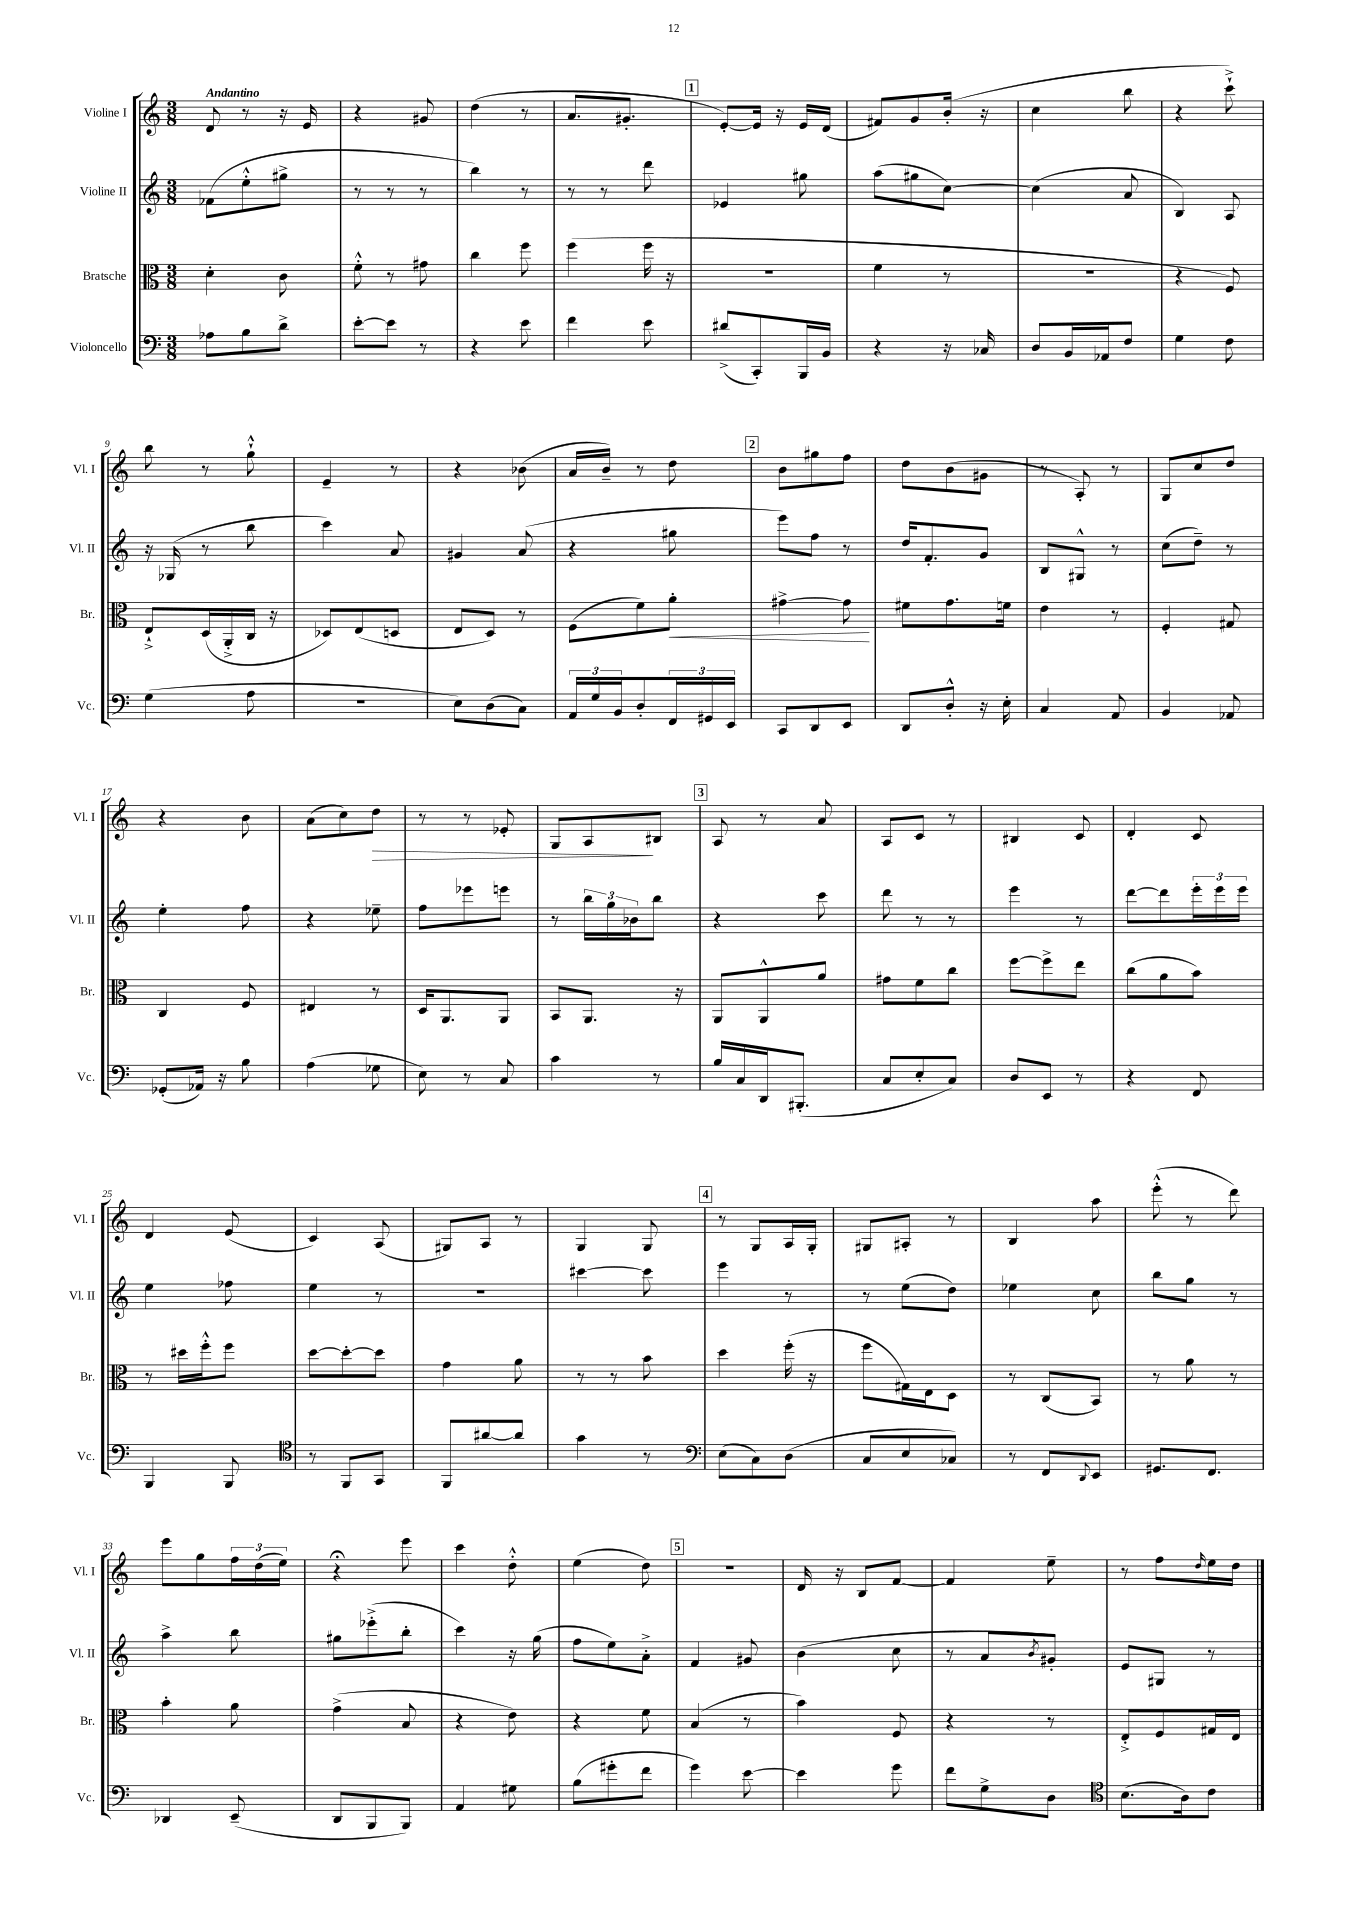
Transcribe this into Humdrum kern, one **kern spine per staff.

**kern	**kern	**dynam	**kern	**kern	**dynam
*part4	*part3	*part3	*part2	*part1	*part1
*staff4	*staff3	*staff3	*staff2	*staff1	*staff1
*I"Violoncello	*I"Bratsche	*	*I"Violine II	*I"Violine I	*
*I'Vc.	*I'Br.	*	*I'Vl. II	*I'Vl. I	*
*clefF4	*clefC3	*	*clefG2	*clefG2	*
*k[]	*k[]	*	*k[]	*k[]	*
*M3/8	*M3/8	*	*M3/8	*M3/8	*
=1	=1	=1	=1	=1	=1
!	!	!	!	!LO:TX:a:B:t=Andantino	!
8A-X\L	4d'\	.	(8f-X\L	8d/	.
8B\	.	.	8ee'^^\	8r	.
8d^\J	8c\	.	8gg#X^\J	16r	.
.	.	.	.	16e/	.
=2	=2	=2	=2	=2	=2
[8e'\L	8f'^^\	.	8r	4r	.
8e\J]	8r	.	8r	.	.
8r	8g#X\	.	8r	8g#X/	.
=3	=3	=3	=3	=3	=3
4r	4cc\	.	4bb\)	(4dd\	.
8e\	8ff\	.	8r	8r	.
=4	=4	=4	=4	=4	=4
4f\	(4ff\	.	8r	8.a/L	.
.	.	.	8r	.	.
.	.	.	.	8.g#X'/J	.
8e\	16ff\	.	8ddd\	.	.
.	16r	.	.	.	.
!!LO:REH:place=s1:t=1
=5	=5	=5	=5	=5	=5
(8d#X^/L	4.r	.	4e-X/	[8e'/L)	.
8CC'/)	.	.	.	16e/Jk]	.
.	.	.	.	16r	.
16BBB/L	.	.	8gg#X\	16e/LL	.
16BB/JJ	.	.	.	(16d/JJ	.
=6	=6	=6	=6	=6	=6
4r	4f\	.	(8aa\L	8f#X/L)	.
.	.	.	8gg#X\	8g/	.
16r	8r	.	[8cc\J)	(16b'/Jk	.
16C-X/	.	.	.	16r	.
=7	=7	=7	=7	=7	=7
8D/L	4.r	.	(4cc\]	4cc\	.
16BB/L	.	.	.	.	.
16AA-X/J	.	.	.	.	.
8F/J	.	.	8a/	8bb\	.
=8	=8	=8	=8	=8	=8
4G\	4r	.	4B/)	4r	.
8F\	8F/)	.	8A/	8ccc`^\)	.
!!LO:LB:g=z
=9	=9	=9	=9	=9	=9
(4G\	8E`^/L	.	16r	8bb\	.
.	.	.	(16G-X/	.	.
.	(16D/L	.	8r	8r	.
.	16AA'^/	.	.	.	.
8A\	16C/JJ	.	8bb\	8gg`^^\	.
.	16r	.	.	.	.
=10	=10	=10	=10	=10	=10
4.r	8D-X/L)	.	4ccc\)	4e~/	.
.	(8E/	.	.	.	.
.	8Dn/J	.	8a/	8r	.
=11	=11	=11	=11	=11	=11
8E\L)	8E/L	.	4g#X/	4r	.
(8D\	8D/J)	.	.	.	.
8C\J)	8r	.	(8a/	(8b-X\	.
=12	=12	=12	=12	=12	=12
24AA/LL	(8F\L	.	4r	16a/LL	.
24G/	.	.	.	.	.
.	.	.	.	16b~/JJ)	.
24BB/J	.	.	.	.	.
8D'/	8f\)	.	.	8r	.
!	!	!LO:HP:b	!	!	!
24FF/L	8a'\J	<	8gg#X\	8dd\	.
24GG#X/	.	.	.	.	.
24EE/JJ	.	.	.	.	.
!!LO:REH:place=s1:t=2
=13	=13	=13	=13	=13	=13
8CC/L	[4g#X^\	.	8eee\L)	8b\L	.
8DD/	.	.	8ff\J	8gg#X\	.
8EE/J	8g#\]	.	8r	8ff\J	.
.	.	[	.	.	.
=14	=14	=14	=14	=14	=14
8DD/L	8f#X\L	.	16dd/KL	8dd\L	.
.	.	.	8.f'/	.	.
8D'^^/J	8.g\	.	.	(8b\	.
16r	.	.	8g/J	8g#X\J	.
16E'\	16fn\Jk	.	.	.	.
=15	=15	=15	=15	=15	=15
4C/	4e\	.	8B/L	8r	.
.	.	.	8G#X^^/J	8A'/)	.
8AA/	8r	.	8r	8r	.
=16	=16	=16	=16	=16	=16
4BB/	4F'/	.	(8cc\L	8G/L	.
.	.	.	8dd~\J)	8cc/	.
8AA-X/	8G#X/	.	8r	8dd/J	.
!!LO:LB:g=z
=17	=17	=17	=17	=17	=17
(8GG-X'/L	4C/	.	4ee'\	4r	.
16AA-X/Jk)	.	.	.	.	.
16r	.	.	.	.	.
8B\	8F/	.	8ff\	8b\	.
=18	=18	=18	=18	=18	=18
(4A\	4E#X/	.	4r	(8a\L	.
.	.	.	.	8cc\)	.
!	!	!	!	!	!LO:HP:b
8G-X\	8r	.	8ee-X~\	8dd\J	>
=19	=19	=19	=19	=19	=19
8E\)	16D/KL	.	8ff\L	8r	.
.	8.AA/	.	.	.	.
8r	.	.	8eee-X\	8r	.
8C/	8AA/J	.	8eeen\J	8e-X'/	.
=20	=20	=20	=20	=20	=20
4c\	8BB/L	.	8r	8G/L	.
.	8.AA/J	.	24bb\LL	8A/	.
.	.	.	24gg\	.	.
.	.	.	24b-X\J	.	.
8r	.	.	8bb\J	8B#X/J	]
.	16r	.	.	.	.
!!LO:REH:place=s1:t=3
=21	=21	=21	=21	=21	=21
16B/LL	8AA/L	.	4r	8A/	.
16C/	.	.	.	.	.
16DD/J	8AA^^/	.	.	8r	.
(8.BBB#X'/J	.	.	.	.	.
.	8a/J	.	8ccc\	8a/	.
=22	=22	=22	=22	=22	=22
8C/L	8g#X\L	.	8ddd\	8A/L	.
8E'/	8f\	.	8r	8c/J	.
8C/J)	8cc\J	.	8r	8r	.
=23	=23	=23	=23	=23	=23
8D/L	[8ff\L	.	4eee\	4B#X/	.
8EE/J	8ff^\]	.	.	.	.
8r	8ee\J	.	8r	8c/	.
=24	=24	=24	=24	=24	=24
4r	(8cc\L	.	[8ddd\L	4d'/	.
.	8a\	.	8ddd\]	.	.
8FF/	8b\J)	.	24eee'\L	8c/	.
.	.	.	24eee\	.	.
.	.	.	24eee\JJ	.	.
!!LO:LB:g=z
=25	=25	=25	=25	=25	=25
4BBB/	8r	.	4ee\	4d/	.
.	16dd#X\LL	.	.	.	.
.	16ff'^^\J	.	.	.	.
8BBB/	8ff\J	.	8ff-X\	(8e/	.
=26	=26	=26	=26	=26	=26
*clefC4	*	*	*	*	*
8r	[8dd\L	.	4ee\	4c/)	.
8FF/L	8dd'\_	.	.	.	.
8GG/J	8dd\J]	.	8r	(8A/	.
=27	=27	=27	=27	=27	=27
8FF/L	4g\	.	4.r	8G#X/L)	.
[8a#X/	.	.	.	8A/J	.
8a#/J]	8a\	.	.	8r	.
=28	=28	=28	=28	=28	=28
4g\	8r	.	[4ccc#X\	4G/	.
.	8r	.	.	.	.
8r	8b\	.	8ccc#\]	8G/	.
!!LO:REH:place=s1:t=4
=29	=29	=29	=29	=29	=29
*clefF4	*	*	*	*	*
(8E\L	4dd\	.	4eee\	8r	.
8C\)	.	.	.	8G/L	.
(8D\J	(16ff'\	.	8r	16A/L	.
.	16r	.	.	16G'/JJ	.
=30	=30	=30	=30	=30	=30
8C/L	8ff\L	.	8r	8G#X/L	.
8E/	16G#X\L)	.	(8ee\L	8A#X'/J	.
.	16E\J	.	.	.	.
8C-X/J)	8D\J	.	8dd\J)	8r	.
=31	=31	=31	=31	=31	=31
8r	8r	.	4ee-X\	4B/	.
8FF/L	(8C/L	.	.	.	.
8qqDD/	.	.	.	.	.
8EE/J	8BB/J)	.	8cc\	8aa\	.
=32	=32	=32	=32	=32	=32
8.GG#X/L	8r	.	8bb\L	(8eee'^^\	.
.	8a\	.	8gg\J	8r	.
8.FF/J	.	.	.	.	.
.	8r	.	8r	8ddd\)	.
!!LO:LB:g=z
=33	=33	=33	=33	=33	=33
4DD-X/	4b'\	.	4aa^\	8eee\L	.
.	.	.	.	8gg\	.
(8EE~/	8a\	.	8bb\	24ff\L	.
.	.	.	.	(24dd\	.
.	.	.	.	24ee\JJ)	.
=34	=34	=34	=34	=34	=34
8DD/L	(4g^\	.	8gg#X\L	4r;<	.
8BBB/	.	.	(8eee-X'^\	.	.
8BBB/J)	8B/	.	8bb'\J	8eee\	.
=35	=35	=35	=35	=35	=35
4AA/	4r	.	4ccc\)	4ccc\	.
8G#X\	8e\)	.	16r	8dd'^^\	.
.	.	.	(16gg\	.	.
=36	=36	=36	=36	=36	=36
(8B\L	4r	.	8ff\L	(4ee\	.
8g#X'\	.	.	8ee\)	.	.
8f\J	8f\	.	8a'^\J	8dd\)	.
!!LO:REH:place=s1:t=5
=37	=37	=37	=37	=37	=37
4g\)	(4B/	.	4f/	4.r	.
[8e\	8r	.	8g#X/	.	.
=38	=38	=38	=38	=38	=38
4e\]	4b\)	.	(4b\	16d/	.
.	.	.	.	16r	.
.	.	.	.	8B/L	.
8g\	8F/	.	8cc\	[8f/J	.
=39	=39	=39	=39	=39	=39
8f\L	4r	.	8r	4f/]	.
8G^\	.	.	8a/L	.	.
.	.	.	8qb/	.	.
8D\J	8r	.	8g#X'/J)	8ee~\	.
=40	=40	=40	=40	=40	=40
*clefC4	*	*	*	*	*
(8.B\L	8E'^/L	.	8e/L	8r	.
.	8F/	.	8G#X/J	8ff\L	.
16A\k)	.	.	.	.	.
.	.	.	.	16qqdd/	.
8c\J	16G#X/L	.	8r	16ee\L	.
.	16E/JJ	.	.	16dd\JJ	.
==	==	==	==	==	==
*-	*-	*-	*-	*-	*-
